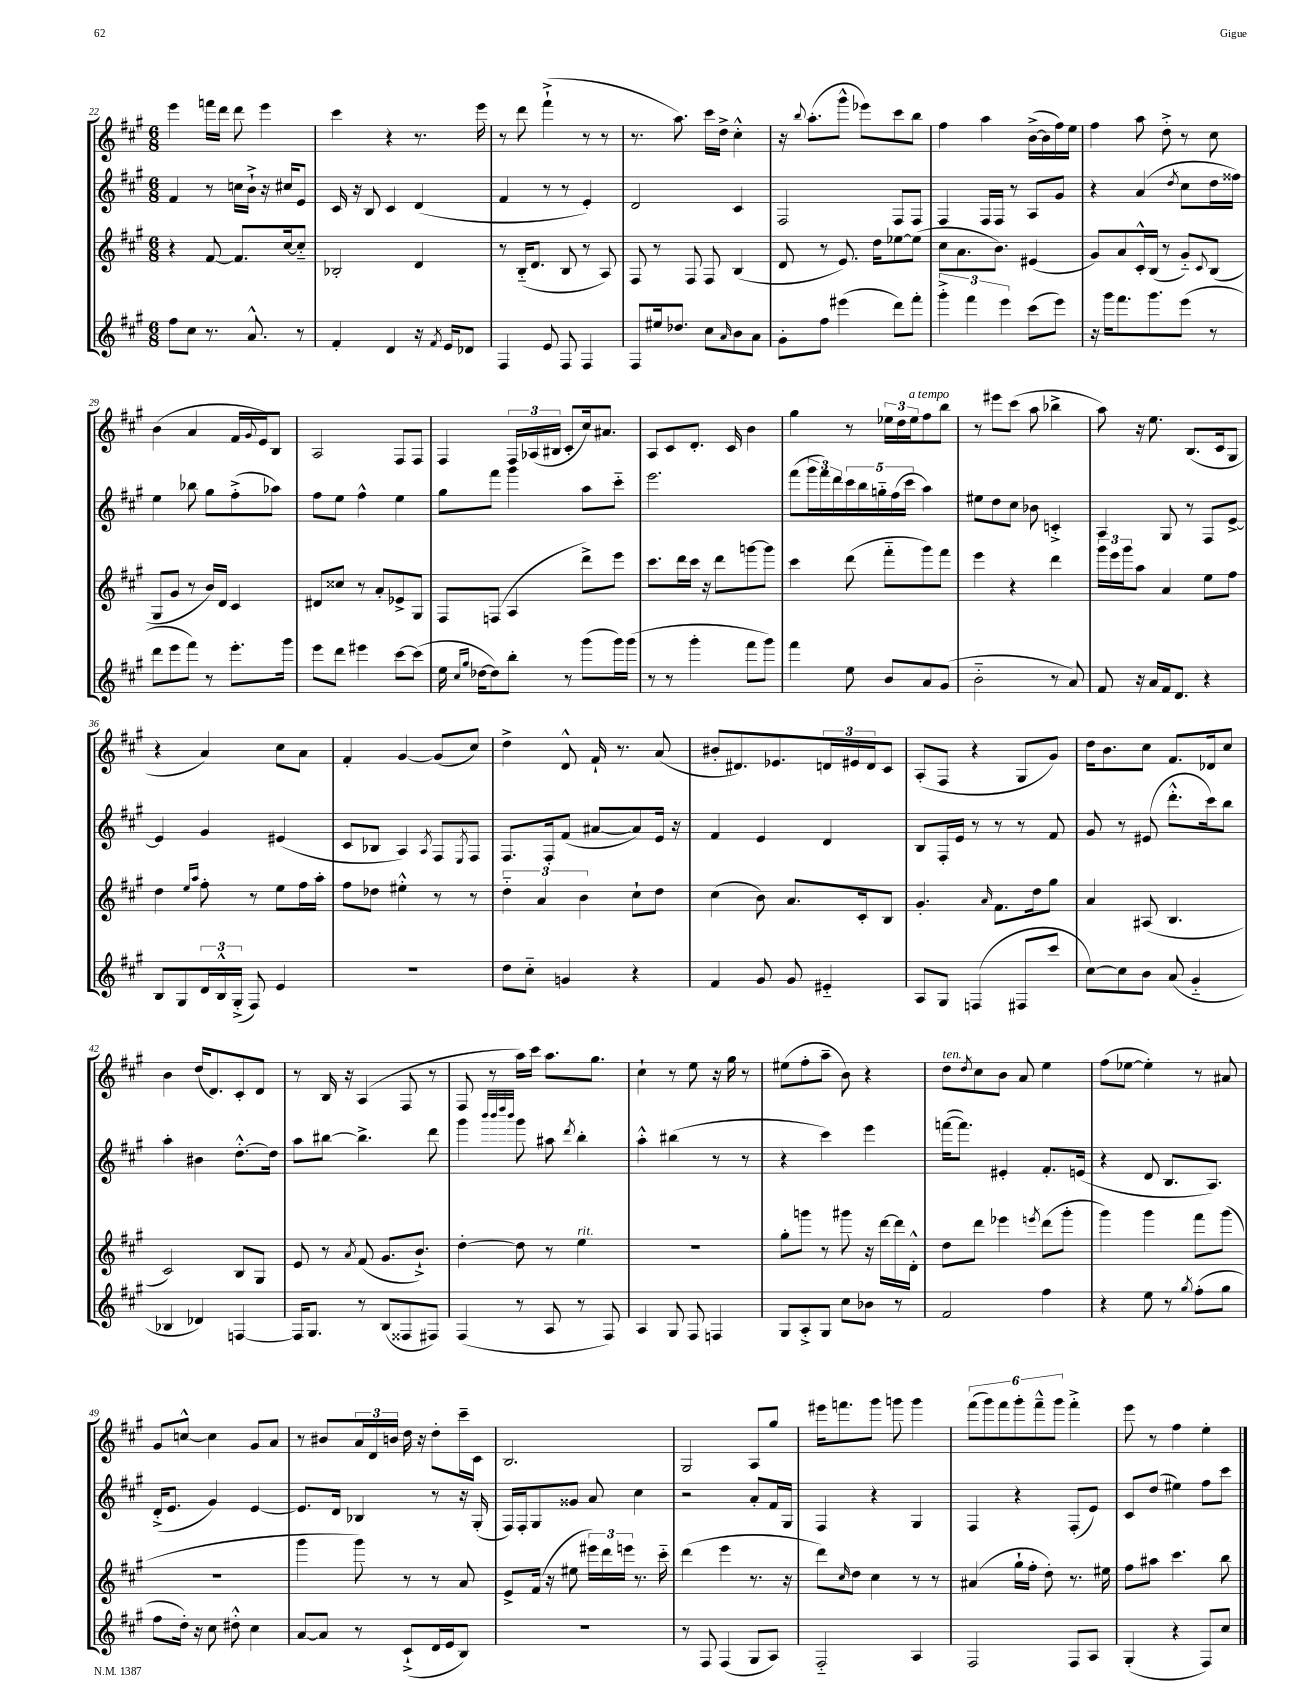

**kern	**kern	**kern	**kern
*part4	*part3	*part2	*part1
*staff4	*staff3	*staff2	*staff1
*clefG2	*clefG2	*clefG2	*clefG2
*k[f#c#g#]	*k[f#c#g#]	*k[f#c#g#]	*k[f#c#g#]
*M6/8	*M6/8	*M6/8	*M6/8
=22	=22	=22	=22
8ff#\L	4r	4f#/	4eee\
8cc#\J	.	.	.
8.r	[8f#/	8r	16fffn\LL
.	.	.	16ddd\JJ
.	8.f#/L]	16ccn\LL	8ddd\
8.a^^/	.	16b`^\JJ	.
.	.	16r	4eee\
.	[16cc#/k	16cc#X/KL	.
8r	8cc#/J]	8e/J	.
=23	=23	=23	=23
4f#'/	2B-X'/	16c#/	4ccc#\
.	.	16r	.
.	.	8B/	.
4d/	.	4c#/	4r
16r	4d/	(4d/	8.r
8qf#/	.	.	.
16e/KL	.	.	.
8d-X/J	.	.	.
.	.	.	16eee\
=24	=24	=24	=24
4F#/	8r	4f#/	8r
.	(16B/KL	.	8ddd\
.	8.d/J	.	.
8e/	.	8r	(4fff#`^\
8F#/	8B/	8r	.
4F#/	8r	4e'/)	8r
.	8A/)	.	8r
=25	=25	=25	=25
8F#/L	8F#/	2d/	8.r
16ee#X/k	8r	.	.
8.dd-X/J	.	.	8.aa\)
.	8F#/	.	.
8cc#\L	8F#/	.	16ccc#\LL
.	.	.	16dd^\JJ
16qqa/	.	.	.
8b\	(4B/	4c#/	4cc#'^^\
8a\J	.	.	.
=26	=26	=26	=26
8g#'\L	8d/	2F#/	16r
.	.	.	8qqbb/
.	.	.	(8.aa'\L
8ff#\J	8r	.	.
(4eee#X\	8.e/)	.	8ggg#^^\J
.	.	.	8eee-X\L)
.	16dd\KL	.	.
8ddd\L)	[8ee-X\	8F#/L	8ccc#\
8fff#'\J	(8ee-\J]	8F#/J	8bb\J
=27	=27	=27	=27
6ggg#'^\	8cc#\L	4F#/	4ff#\
.	8.a\	.	.
6fff#\	.	.	.
.	.	16F#/LL	4aa\
.	8.b\J)	16F#/JJ	.
6eee\	.	.	.
.	.	8r	.
(8ccc#\L	(4e#X/	8A/L	([16b^\LL
.	.	.	16b\]
8eee\J)	.	8g#/J	16ff#\)
.	.	.	16ee\JJ
=28	=28	=28	=28
16r	8g#/L)	4r	4ff#\
16ggg#\KL	.	.	.
8.fff#\	8a/	.	.
.	16c#'^^/L	(4a/	8aa\
8.ggg#\	(16B/JJ	.	.
.	8r	.	8dd'^\
.	.	8qdd/	.
(8eee\J	8g#/L)	8cc#\L	8r
.	8qqc#/	.	.
8r	(8B/J	16dd\L	8cc#\
.	.	16ff##X\JJ)	.
!!LO:LB:g=z
=29	=29	=29	=29
8ddd\L	8G#/L	4ee\	(4b\
8eee\	8g#/J	.	.
8fff#\J)	8r	8bb-X\	4a/
8r	16b/LL)	8gg#\L	.
.	16d/JJ	.	.
8.eee'\L	4c#/	(8ff#'^\	16f#/LL
.	.	.	8qqg#/
.	.	.	16e/J)
.	.	8aa-X\J)	8B/J
16ggg#\Jk	.	.	.
=30	=30	=30	=30
8eee\L	8d#X/L	8ff#\L	2A/
8ddd\J	8cc##X/J	8ee\J	.
4eee#X\	8r	4ff#^^\	.
.	8a'/L	.	.
[8ccc#\L	8e-X^/	4ee\	8F#/L
(8ccc#\J]	8G#/J	.	8F#/J
=31	=31	=31	=31
16ee\	8F#/L	8gg#\L	4F#/
16qqcc#/LL	.	.	.
16qqgg#/JJ	.	.	.
[16dd-X\KL	.	.	.
8dd-\])	(8Fn/J	8fff#\J	.
8bb'\J	4A/	4ggg#\	24F#/LL
.	.	.	(24A-X/
.	.	.	24B#X/JJ
8r	.	.	8c#'/L
(8ggg#\L	8ddd^\L)	8aa\L	16cc#/k)
.	.	.	8.a#X/J
16ggg#\L)	8eee\J	8ccc#\J	.
(16ggg#\JJ	.	.	.
=32	=32	=32	=32
8r	8.ccc#\L	2.eee\	8A/L
8r	.	.	8c#/
.	16ddd\L	.	.
4ggg#'\	16ccc#\JJ	.	8.d'/J
.	16r	.	.
.	8ddd\L	.	.
.	.	.	16c#/
8fff#\L	[8gggn\	.	4b\
8ggg#\J)	8ggg\J]	.	.
=33	=33	=33	=33
4fff#\	4ccc#\	(8fff#\L	4gg#\
.	.	24ggg#\L	.
.	.	24fff#\)	.
.	.	24ddd\	.
8ee\	(8ddd\	20ccc#\	8r
.	.	20bb\	.
.	.	20ggn\	.
8b/L	8fff#\L	.	24ee-X\LL
.	.	(20ff#\	.
.	.	.	24dd\
.	.	20ccc#\JJ	.
!	!	!	!LO:TX:a:i:t=a tempo
.	.	.	24ee-\J
8a/	8ggg#\)	4aa\)	8ff#\
(8g#/J	8fff#\J	.	8bb\J
=34	=34	=34	=34
2b\	4eee\	8ee#X\L	8r
.	.	8dd\	8eee#X\L
.	4r	8cc#\J	(8ccc#\J
.	.	8b-X\	8aa\
8r	4ddd\	4cn'^/	4bb-X^\
8a/)	.	.	.
=35	=35	=35	=35
8f#/	24ggg#\LL	4A/	8aa\)
.	24eee\	.	.
.	24ggg#\J	.	.
16r	8aa\J	.	16r
16a/LL	.	.	8.ee\
16f#/J	4a/	8G#/	.
8.d/J	.	.	.
.	.	8r	(8.B/L
4r	8ee\L	8F#/L	.
.	.	.	16c#/k
.	8ff#\J	[8e^/J	8G#/J
!!LO:LB:g=z
=36	=36	=36	=36
8B/L	4dd\	4e/]	4r
8G#/	.	.	.
.	16qqee/LL	.	.
.	16qqaa/JJ	.	.
24d/L	8ff#'\	4g#/	4a/)
24B^^/	.	.	.
(24G#'^/JJ	.	.	.
8F#/)	8r	.	.
4e/	8ee\L	(4e#X/	8cc#\L
.	16ff#\L	.	8a\J
.	16aa'\JJ	.	.
=37	=37	=37	=37
2.r	8ff#\L	8c#/L	4f#'/
.	8dd-X\J	8B-X/J	.
.	4ee#X'^^\	4A/)	[4g#/
.	.	8qA/	.
.	8r	8F#/L	(8g#/L]
.	.	8qE/	.
.	8r	8F#/J	8cc#/J)
=38	=38	=38	=38
8dd\L	6dd\	8.F#/L	4dd^\
8cc#\J	.	.	.
.	6a/	.	.
.	.	16F#'/k	.
4gn/	.	(8f#/J	8d^^/
.	6b\	.	.
.	.	[8a#X/L	16f#`/
.	.	.	8.r
4r	8cc#`\L	8a#/])	.
.	8dd\J	16e/Jk	(8a/
.	.	16r	.
=39	=39	=39	=39
4f#/	(4cc#\	4f#/	8b#X'/L
.	.	.	8.d#X/)
8g#/	8b\)	4e/	.
.	.	.	8.e-X/
8g#/	8.a/L	.	.
4e#X/	.	4d/	24dn/L
.	.	.	24e#X/
.	16c#'/k	.	.
.	.	.	24d/J
.	8B/J	.	8c#/J
=40	=40	=40	=40
8A/L	4.g#'/	8B/L	(8A'/L
8G#/J	.	16F#'/L	8F#/J
.	.	16e/JJ	.
(4Fn/	.	8r	4r
.	16qqa/	.	.
.	8.f#\L	8r	.
8F#X/L	.	8r	8G#/L
.	16dd\k	.	.
8ccc#/J	8gg#\J	8f#/	8g#/J)
=41	=41	=41	=41
[8cc#\L)	4a/	8g#/	16dd\KL
.	.	.	8.b\
8cc#\]	.	8r	.
8b\J	(8A#X/	(8e#X/	8cc#\J
(8a/	4.B/	8.ddd'^^\L	8.f#/L
4g#/	.	.	.
.	.	16ccc#\k)	16d-X/k
.	.	8bb\J	8cc#/J
!!LO:LB:g=z
=42	=42	=42	=42
4B-X/	2c#/)	4aa'\	4b\
4d-X/)	.	4b#X\	(16dd/KL
.	.	.	8.d/)
[4Fn/	8B/L	[8.dd'^^\L	8c#'/
.	8G#/J	.	8d/J
.	.	16dd\Jk]	.
=43	=43	=43	=43
16F/KL]	8e/	8aa\L	8r
8.G#/J	.	.	.
.	8r	[8bb#X\J	16B/
.	.	.	16r
.	8qa/	.	.
8r	(8f#/	4.bb#^\]	(4A/
(8B/L	8.g#/L	.	.
8F##X/	.	.	8F#/
.	8.b`^/J)	.	.
8F#X/J)	.	8ddd\	8r
=44	=44	=44	=44
(4F#/	[4dd'\	4ggg#\	8F#/
.	.	.	8r
.	.	32qqbbb/LLL	.
.	.	32qqbbb/	.
.	.	32qqdddd/	.
.	.	32qqbbb/JJJ	.
8r	8dd\]	8ggg#\	16aa\LL)
.	.	.	16ccc#\JJ
8A/	8r	8aa#X\	8.aa\L
.	.	8qddd/	.
!	!LO:TX:a:i:t=rit.	!	!
8r	4ee\	4bb'\	.
.	.	.	8.gg#\J
8F#/)	.	.	.
=45	=45	=45	=45
4A/	2.r	4aa'^^\	4cc#`\
8G#/	.	(4bb#X\	8r
8F#/	.	.	8ee\
4Fn/	.	8r	16r
.	.	.	16gg#\
.	.	8r	8r
=46	=46	=46	=46
8G#/L	8gg#'\L	4r	(8ee#X\L
8A'^/	8gggn\J	.	8ff#'\
8G#/J	8r	4ccc#\)	8aa~\J
8cc#\L	8ggg#X\	.	8b\)
8b-X\J	16r	4eee\	4r
.	[16ddd\LL	.	.
8r	16ddd\]	.	.
.	16d'^^\JJ	.	.
=47	=47	=47	=47
!	!	!	!LO:TX:a:i:t=ten.
2f#/	8dd\L	([16fffn\KL	8dd\L
.	.	8.fff\J])	.
.	.	.	8qdd/
.	8ddd\J	.	8cc#\
.	4eee-X\	4e#X'/	8b\J
.	.	.	8a/
.	8qeeen/	.	.
4ff#\	(8ddd\L	8.f#'/L	4ee\
.	8ggg#'\J	.	.
.	.	(16en/Jk	.
=48	=48	=48	=48
4r	4ggg#\)	4r	(8ff#\L
.	.	.	[8ee-X\J
8ee\	4ggg#\	8d/	4ee-'\])
8r	.	8.B/L	.
8qgg#/	.	.	.
(8ff#'\L	8fff#\L	.	8r
.	.	8.A/J)	.
8gg#\J	(8ggg#\J	.	8a#X/
!!LO:LB:g=z
=49	=49	=49	=49
8ff#\L	2.r	(16d'^/KL	8g#/L
.	.	8.e/J	.
16dd'\Jk)	.	.	[8ccn^^/J
16r	.	.	.
8cc#\	.	4g#/)	4cc\]
8dd#X'^^\	.	.	.
4cc#\	.	[4e/	8g#/L
.	.	.	8a/J
=50	=50	=50	=50
[8a/L	4ggg#\	8.e/L]	8r
8a/J]	.	.	8b#X/L
.	.	16d/Jk	.
8r	8ggg#\)	4B-X/	24a/L
.	.	.	24d/
.	.	.	24bn/JJ
(8c#`^/L	8r	.	16dd\
.	.	.	16r
16d/L	8r	8r	8dd'\L
16e/J	.	.	.
8B/J)	8a/	16r	16ccc#~\L
.	.	(16G#'/	16c#\JJ
=51	=51	=51	=51
2.r	8e^/L	16F#/LL)	2.B/
.	.	16F#'/J	.
.	(16f#/Jk	8G#/	.
.	16r	.	.
.	8ee#X\	8g##X/J	.
.	24eee#X\LL)	8a/	.
.	24ddd\	.	.
.	24eeen\JJ	.	.
.	8.r	4cc#\	.
.	16ccc#\	.	.
=52	=52	=52	=52
8r	(4ddd\	2r	2G#/
8F#/	.	.	.
(4F#/	4eee\	.	.
8G#/L	8.r	8a'/L	8A/L
8A/J)	.	16f#/L	8gg#/J
.	16r	16G#/JJ	.
=53	=53	=53	=53
2F#/	8ddd\L)	4F#/	16eee#X\KL
.	.	.	8.fffn\
.	16qqcc#/	.	.
.	8dd\J	.	.
.	4cc#\	4r	8ggg#\J
.	.	.	8gggn\
4A/	8r	4G#/	4ggg\
.	8r	.	.
=54	=54	=54	=54
2F#/	(4a#X/	4F#/	(12fff#\L
.	.	.	12ggg#\)
.	.	.	12fff#\
.	16gg#`\LL	4r	12ggg#'\
.	16ff#'\JJ	.	.
.	.	.	12fff#~^^\
.	8dd'\)	.	.
.	.	.	12ggg#\J
8F#/L	8.r	(8F#'/L	4fff#'^\
8A/J	.	8e/J)	.
.	16ee#X\	.	.
=55	=55	=55	=55
(4G#'/	8ff#\L	8c#/L	8eee\
.	8aa#X\J	(8dd/J	8r
4r	4.ccc#\	4ee#X\)	4ff#\
8F#/L)	.	8ff#\L	4ee'\
8cc#/J	8bb\	8ccc#\J	.
==	==	==	==
*-	*-	*-	*-
